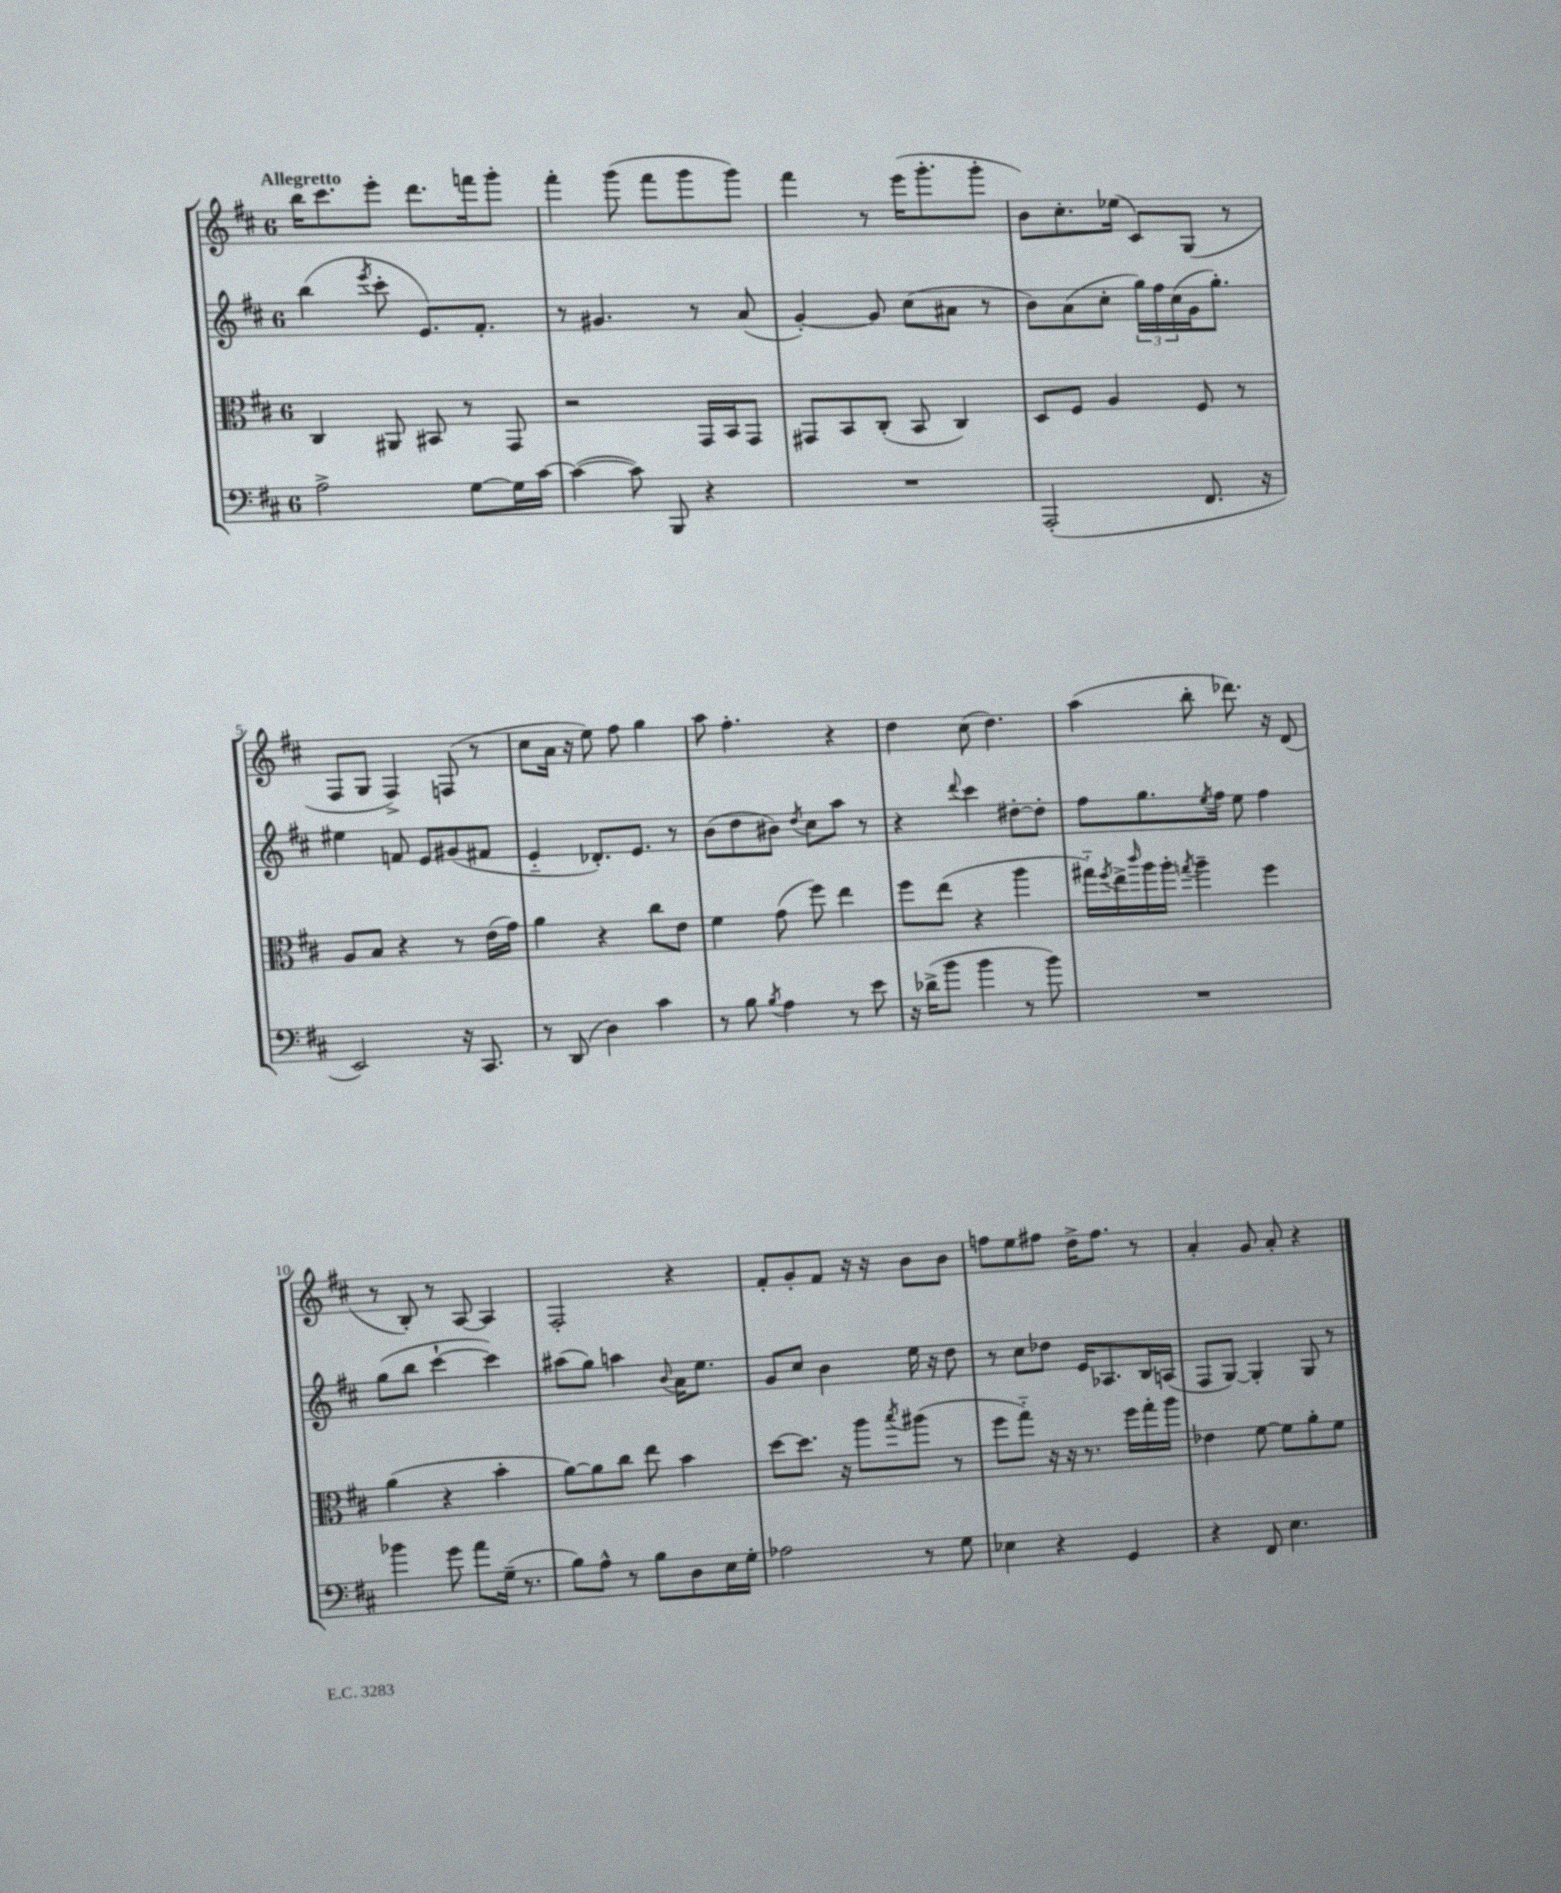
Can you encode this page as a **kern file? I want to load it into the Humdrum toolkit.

**kern	**kern	**kern	**kern
*staff4	*staff3	*staff2	*staff1
*clefF4	*clefC3	*clefG2	*clefG2
*k[f#c#]	*k[f#c#]	*k[f#c#]	*k[f#c#]
*M6/8	*M6/8	*M6/8	*M6/8
2A^	4C#	(4bb	16bb
.	.	.	8.ccc#
.	.	8qeee	.
.	8AA#	8ccc#'	8eee'
.	8BB#	8.e)	8.ddd
[8G	8r	.	.
.	.	8.f#'	16fff
16G]	8GG	.	8ggg'
[16c#	.	.	.
=	=	=	=
(4c#_	2r	8r	4fff#'
.	.	4.g#	.
8c#])	.	.	(8ggg
8BBB	.	.	8fff#
4r	16GG	8r	8ggg
.	16BB	.	.
.	8GG	(8a	8ggg)
=	=	=	=
2.r	8GG#	[4g')	4fff#
.	8BB	.	.
.	(8C#'	8g]	8r
.	8BB	(8cc#	(16eee
.	.	.	8.ggg'
.	4C#)	8a#	.
.	.	8r	8ggg'
=	=	=	=
(2AAA'	8D	8b)	8b)
.	8F#	(8a	8.cc#'
.	4A	8cc#'	.
.	.	.	(16ee-
.	.	24gg)	8c#)
.	.	24ff#	.
.	.	(24cc#	.
8.FF#	8F#	16g	(8G
.	.	8.gg')	.
.	8r	.	8r
16r	.	.	.
=	=	=	=
2EE)	8A	4ee#	8F#
.	8B	.	8G
.	4r	8f	4F#^)
.	.	8e	.
16r	8r	(8g#	(8F
8.CC#	.	.	.
.	(16e	8f#	8r
.	16g)	.	.
=	=	=	=
8r	4a	4e'~	8cc#
(8DD	.	.	16a
.	.	.	16r
4D)	4r	8.d-')	8ee)
.	.	.	8ff#
.	.	8.e	.
4c#	8cc#	.	4gg
.	8e	8r	.
=	=	=	=
8r	4f#	(8b	8aa
8B	.	8dd	4.ff#'
8qB	.	.	.
4A	(8g	8b#)	.
.	.	8qdd	.
.	8ff#)	8cc#	.
8r	4ee	8aa	4r
8e	.	8r	.
=	=	=	=
16r	8ff#	4r	4dd
(16d-^	.	.	.
8b	(8ee	.	.
.	.	8qqddd	.
4b	4r	4ccc#	(8cc#
.	.	.	4.dd)
8r	4aa	[8dd#'	.
8b)	.	8dd#']	.
=	=	=	=
2.r	16gg#'~)	8ff#	(4aa
.	8qff#	.	.
.	16ee^	.	.
.	16qqccc#	.	.
.	16aa	8.gg	.
.	16aa'	.	.
.	8qgg	.	.
.	4aa~	.	8bb'
.	.	8qee	.
.	.	16ff#	.
.	.	8ee	8.ddd-)
.	4ff#	4ff#	.
.	.	.	16r
.	.	.	(8d
=	=	=	=
4b-	(4a	(8gg	8r
.	.	8bb	8B')
8g	4r	[4ccc#`	8r
8a	.	.	[8A
(16G~	4b'	4ccc#])	4A]
8.r	.	.	.
=	=	=	=
8B)	[8a)	(8aa#	2F#'
8A^^	8a]	8gg)	.
8r	8cc#	4aa	.
8B	8ee	.	.
.	.	8qqb	.
8D	4b	16a	4r
.	.	8.ee	.
16E	.	.	.
16G'	.	.	.
=	=	=	=
2A-	[8dd	8g	8f#'
.	8.dd]	8cc#	8g'
.	.	4b	8f#
.	16r	.	.
.	8aa	.	16r
.	.	.	16r
.	8qbb	.	.
8r	(8aa#	16ee	8b
.	.	16r	.
8G	8r	8dd	8b
=	=	=	=
4E-	8ff#	8r	8ff
.	8gg'~)	8cc#	8ee
4r	16r	8dd-	8ff#
.	16r	.	.
.	8.r	16e	16dd^
.	.	8.A-	8.ff#
4GG	.	.	.
.	16ff#	.	.
.	16gg'	16B	8r
.	16aa	(16A	.
=	=	=	=
4r	4e-	8F#	4a'
.	.	[8G)	.
8FF#	[8f#	4G']	8g
4.E	8f#]	.	8a'
.	8a'	8G	4r
.	8f#	8r	.
==	==	==	==
*-	*-	*-	*-
